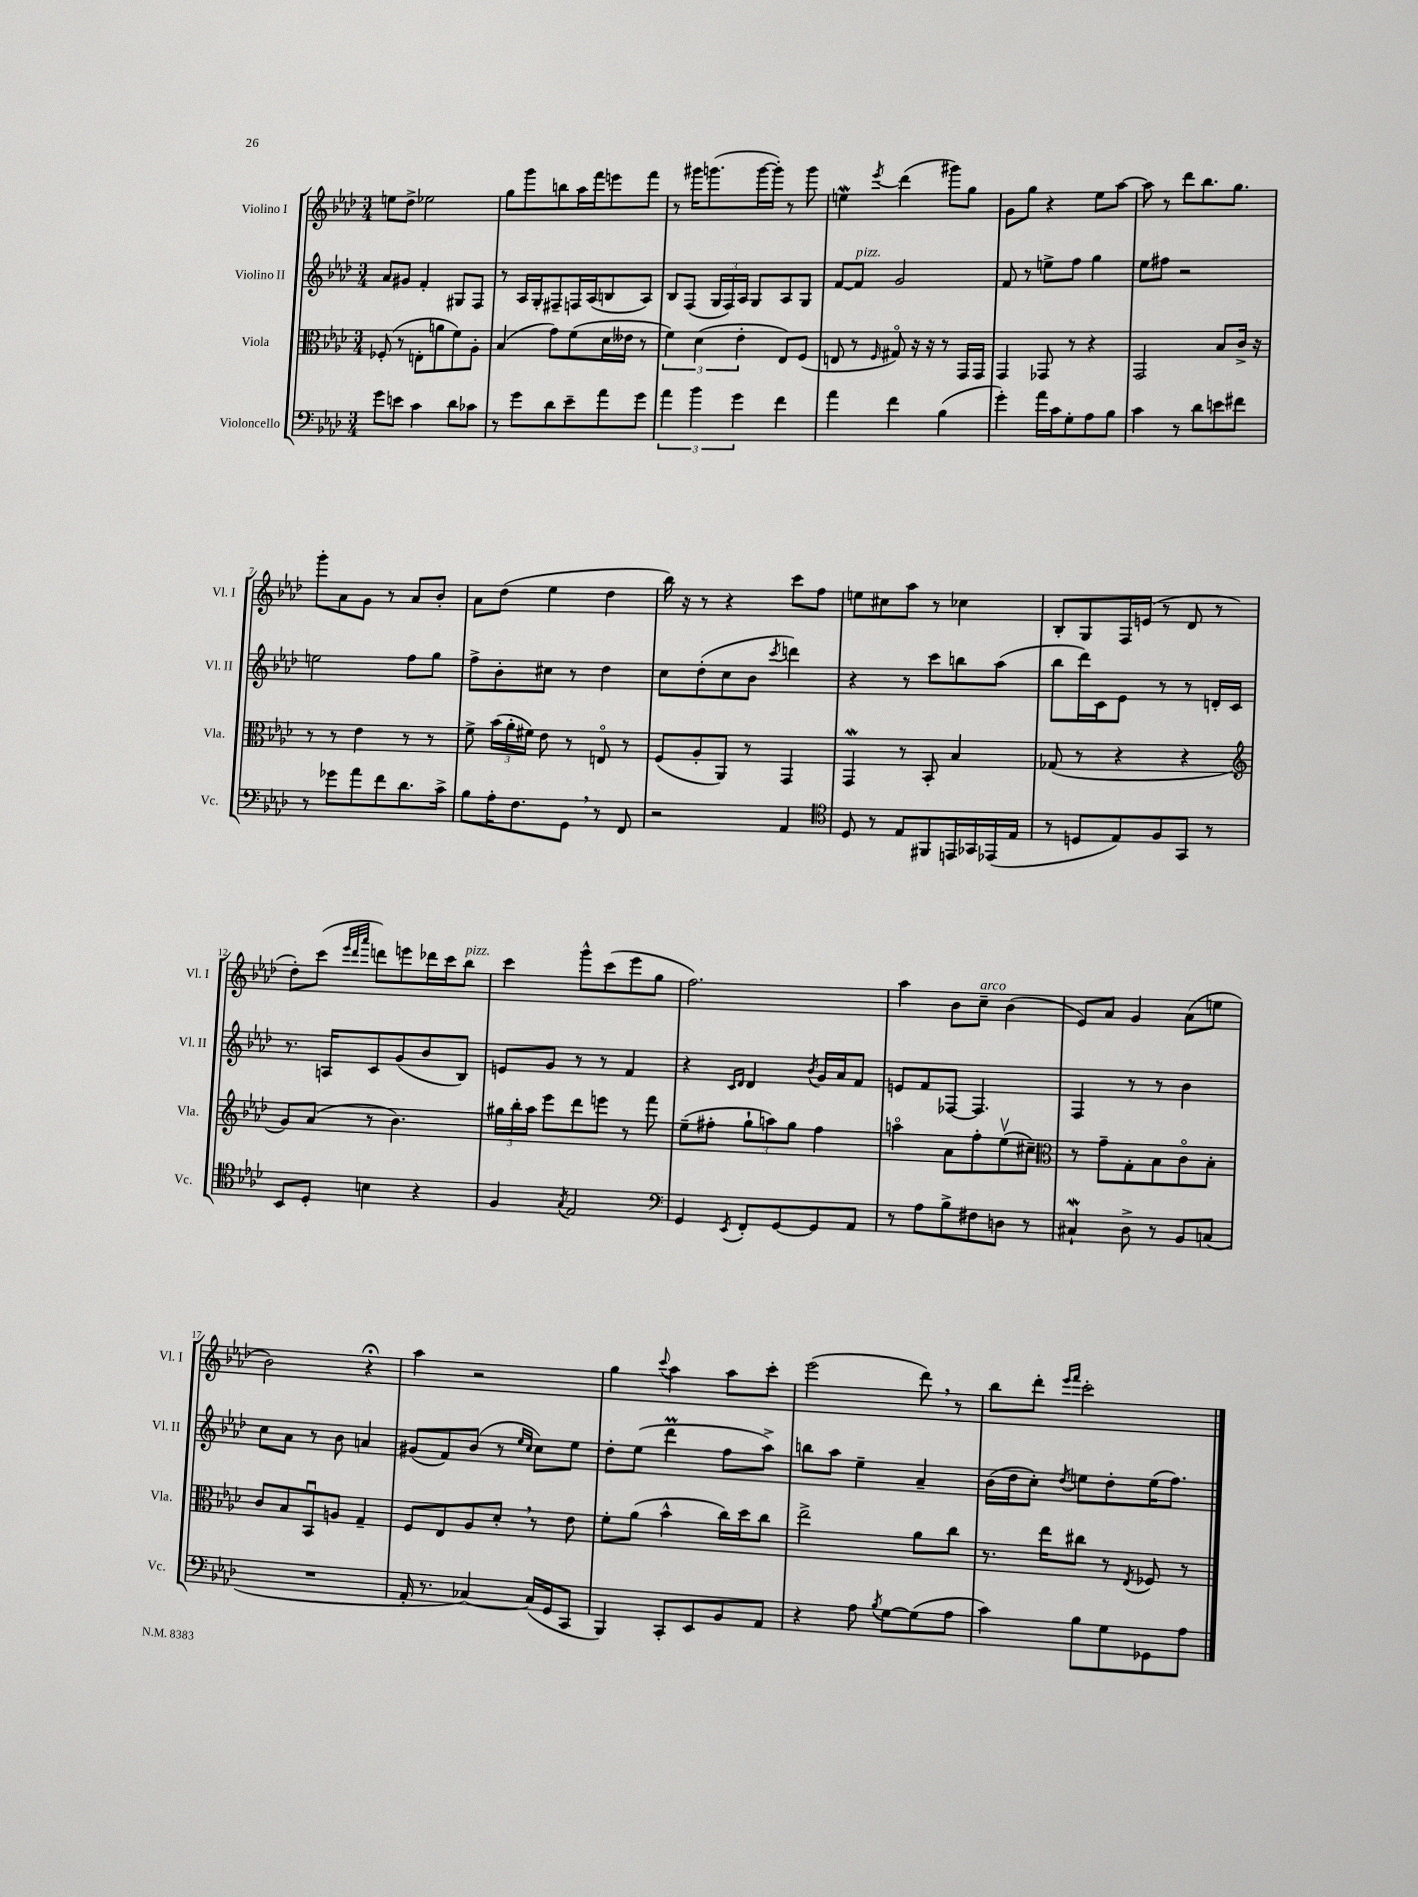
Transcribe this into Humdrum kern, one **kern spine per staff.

**kern	**kern	**kern	**kern
*staff4	*staff3	*staff2	*staff1
*clefF4	*clefC3	*clefG2	*clefG2
*k[b-e-a-d-]	*k[b-e-a-d-]	*k[b-e-a-d-]	*k[b-e-a-d-]
*M3/4	*M3/4	*M3/4	*M3/4
8g	(8F-'	8a-	8ee
8e	8r	8g#	8dd-^
4c	8E'	4f'	2ee-
.	8a	.	.
8d-	8f)	8G#	.
8c-	8A-'	8F	.
=	=	=	=
8r	(4B-	8r	8gg
8g	.	16A-	8ggg
.	.	16G'	.
8d-	8g)	8F#~	8bb
8e-~	(8f	16F	16aa-
.	.	(16A-	16fff
8a-	16d-	8B	8eee
.	16e--	.	.
8g	8r	8A-)	8fff
=	=	=	=
6a-	6f)	8B-	8r
.	.	(8F	16ggg#
6b-	(6d-	.	.
.	.	.	(8.ggg
.	.	24G	.
.	.	24F)	.
6g	6e-'	24A-	.
.	.	8G	[16ggg
.	.	.	16ggg'])
4f	8E-)	8A-	8r
.	(8F	8G	8ggg
=	=	=	=
4a-	8E	[8f	4ee
.	8r	8f]	.
.	16qqF	.	8qeee-
4f	8G#o)	2g	(4ddd-
.	16r	.	.
.	16r	.	.
(4B-	8r	.	8ggg#)
.	16GG	.	8gg
.	16GG	.	.
=	=	=	=
4g')	4GG	8f	8g
.	.	8r	8gg
16a-	8GG-	8ee^	4r
16c	.	.	.
8G'	8r	8ff	.
8A-	4r	4gg	8ee-
8B-	.	.	[8aa-
=	=	=	=
4c	2GG	8ee-	8aa-]
.	.	8ff#	8r
8r	.	2r	8ddd-
8d-	.	.	8.bb-
8e	8B-	.	.
.	.	.	8.gg
8f#	16c^	.	.
.	16r	.	.
=	=	=	=
8r	8r	2ee	8ggg'
8g-	8r	.	8a-
8a-	4e-	.	8g
8f	.	.	8r
8.d-	8r	8ff	8a-
.	8r	8gg	8b-'
16c^	.	.	.
=	=	=	=
8B-	8f^	8ff^	8a-
16A-'	(24b-	8b-'	(8dd-
.	24a-'	.	.
8.F	.	.	.
.	24f#)	.	.
.	8e-	8cc#	4ee-
8GG	8r	8r	.
8r	8Eo	4dd-	4dd-
8FF	8r	.	.
=	=	=	=
2r	(8F	8cc	16bb-)
.	.	.	16r
.	8A-'	(8dd-'	8r
.	8AA-)	8cc	4r
.	8r	8b-	.
.	.	8qccc	.
4AA-	4GG	4ddd)	8ccc
.	.	.	8ff
=	=	=	=
*clefC4	*	*	*
8D-	4GG	4r	8ee
8r	.	.	8cc#
8E-	8r	8r	8aa-
8FF#	8BB-'	8ccc	8r
16EE	4B-	8bb	4cc-
16GG-	.	.	.
(16EE-	.	(8aa-	.
16E-	.	.	.
=	=	=	=
8r	(8G-	8bb-	8B-'
8D	8r	16ddd-)	8G
.	.	16c	.
8E-)	4r	8e-	16F
.	.	.	(16e
8F	.	8r	8r
8GG	4r	8r	8d-
8r	.	16d'	8r
.	.	16c	.
=	=	=	=
*	*clefG2	*	*
8BB-	8g)	8.r	8dd-')
8D-'	(8a-	.	(8ccc
.	.	16A	.
.	.	.	32qqeee-
.	.	.	32qqddd-
.	.	.	32qqaaa-
4B	8r	8c	8ddd)
.	4.b-)	(8g	8eee
4r	.	8b-	16ddd-
.	.	.	16ccc
.	.	8B-)	8bb-
=	=	=	=
4F	24gg#	8e	4ccc
.	24bb-'	.	.
.	24aa-	.	.
.	8eee-	8g	.
8qG	.	.	.
2E-	8ddd-	8r	8ggg^^
.	8eee	8r	(8ccc
.	8r	4f	8eee-
.	8fff	.	8gg
=	=	=	=
*clefF4	*	*	*
4GG	(8ee-~	4r	2.ff)
.	8ff#'	.	.
.	.	16qqc	.
8qEE-	.	16qqd-	.
8FF'	12gg`	4d-	.
.	12aa)	.	.
[8GG	.	.	.
.	12gg	.	.
.	.	8qb-	.
8GG]	4ff#	16g	.
.	.	16a-	.
8AA-	.	8f	.
=	=	=	=
8r	4aao	8e	4aa-
8A-	.	8f	.
8B-^	8a-	[8F-	8b-
8F#	8ff'	4.F-]	8cc~
8D	(8ee-v	.	(4b-
8r	8cc#~)	.	.
=	=	=	=
*	*clefC3	*	*
4C#`	8r	4F	8e-)
.	8g~	.	8a-
8D-^	8G'	8r	4g
8r	8B-	8r	.
8BB-	8co	4b-	(8a-
(8C	8B-'	.	8ee
=	=	=	=
2.r	8c	8cc	2b-)
.	8B-	8a-	.
.	8BB-u	8r	.
.	8A	8b-	.
.	4G~	4a	4r;
=	=	=	=
16AA-'	8F	(8g#	4aa-
8.r	.	.	.
.	8E-	8f)	.
[4C-)	8A-	(8b-	2r
.	8d-'	8r	.
.	.	16qqee-	.
.	.	16qqcc	.
(16C-]	8r	8cc)	.
16GG	.	.	.
8CC	8e-	8ee-	.
=	=	=	=
4BBB-)	8f'	8dd-'	4gg
.	(8a-	(8ee-	.
.	.	.	8qqccc
8CC'	4b-^^	4ddd-	4aa-
8EE-	.	.	.
8BB-	16cc)	8ff	8aa-
.	16dd-	.	.
8AA-	8cc	8aa-^)	8ccc'
=	=	=	=
4r	2ee-^	8bb	(2eee-
.	.	8aa-	.
8A-	.	4ee-~	.
8qB-	.	.	.
[8G	.	.	.
(8G]	8a-	4a-~	8ddd-)
8A-	8cc	.	8r
=	=	=	=
4c)	8.r	(16b-	8bb-
.	.	16dd-	.
.	.	8cc')	8ddd-'
.	16ee-	.	.
.	.	.	16qqeee-
.	.	8qdd-	16qqfff
8B-	8cc#	8ee	2ccc'
8G	8r	8dd-'	.
.	8qE-	.	.
8GG-	8F-	(16ee	.
.	.	8.ff)	.
8A-	8r	.	.
==	==	==	==
*-	*-	*-	*-
